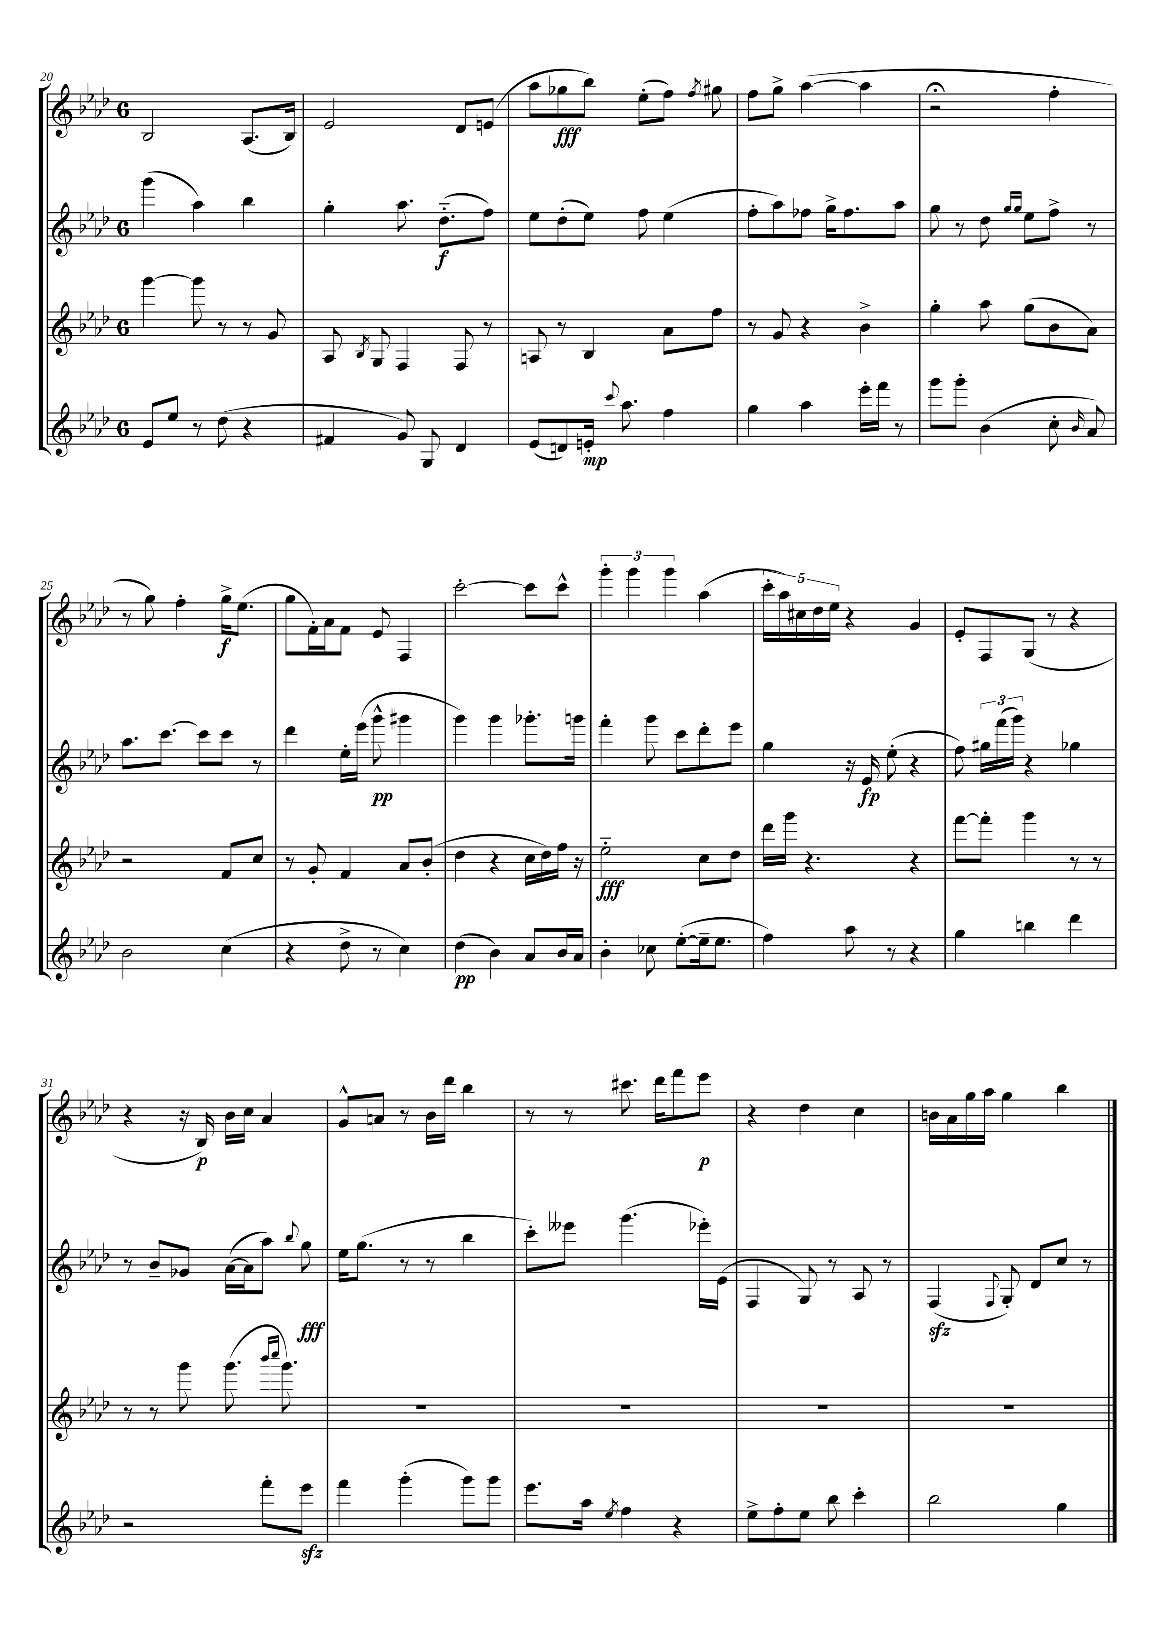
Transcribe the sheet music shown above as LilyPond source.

<<
\new StaffGroup <<
\new Staff = "s0" {
    \clef treble \key aes \major \once \override Staff.TimeSignature.style = #'single-digit \time 6/8
    \autoBeamOff bes2 aes8.[( bes16]) |
    ees'2 des'8[ e'8]( |
    aes''8[ ges''8\fff bes''8]) ees''8[-.( f''8]) \acciaccatura { f''8 } gis''8 |
    f''8[ g''8]-> aes''4~( aes''4 |
    r2\fermata f''4-. |
    r8 g''8) f''4-. g''16[->\f ees''8.]( |
    g''8[ f'16-.) aes'16 f'8] ees'8 f4 |
    c'''2~-. c'''8[ c'''8]-^ |
    \tuplet 3/2 { g'''4-. g'''4 g'''4 } aes''4( |
    \tuplet 5/4 { c'''16[-. aes''16) cis''16 des''16 ees''16] } r4 g'4 |
    ees'8[-. f8 g8]( r8 r4 |
    r4 r16 bes16\p) bes'16[ c''16] aes'4 |
    g'8[-^ a'8] r8 bes'16[ des'''16] bes''4 |
    r8 r8 cis'''8. des'''16[ f'''8 ees'''8]\p |
    r4 des''4 c''4 |
    b'16[ aes'16 g''16 aes''16] g''4 bes''4 \bar "|." |
}
\new Staff = "s1" {
    \clef treble \key aes \major \once \override Staff.TimeSignature.style = #'single-digit \time 6/8
    \autoBeamOff g'''4( aes''4) bes''4 |
    g''4-. aes''8. des''8.[-_\f( f''8]) |
    ees''8[ des''8-.( ees''8]) f''8 ees''4( |
    f''8[-. aes''8) fes''8] g''16[-> fes''8. aes''8] |
    g''8 r8 des''8 \grace { g''16[ g''16] } ees''8[ f''8]-> r8 |
    aes''8.[ c'''8.]~ c'''8[ c'''8] r8 |
    des'''4 ees''16[-. ees'''16]( g'''8-^\pp gis'''4 |
    g'''4) g'''4 ges'''8.[-. g'''16] |
    f'''4-. g'''8 c'''8[ des'''8-. ees'''8] |
    g''4 r16 ees'16\fp ees''8-.( r4 |
    f''8) \tuplet 3/2 { gis''16[ f'''16( g'''16]) } r4 ges''4 |
    r8 bes'8[-- ges'8] aes'16[~( aes'16 aes''8]) \appoggiatura { bes''8 } g''8\fff |
    ees''16[ g''8.]( r8 r8 bes''4 |
    c'''8[-.) eeses'''8] g'''4.( ees'''16[-.) ees'16]( |
    f4 g8) r8 aes8 r8 |
    f4\sfz( \appoggiatura { f8 } g8-.) des'8[ c''8] r8 \bar "|." |
}
\new Staff = "s2" {
    \clef treble \key aes \major \once \override Staff.TimeSignature.style = #'single-digit \time 6/8
    \autoBeamOff g'''4~ g'''8 r8 r8 g'8 |
    aes8 \acciaccatura { bes8 } g8 f4 f8 r8 |
    a8 r8 bes4 aes'8[ f''8] |
    r8 g'8 r4 bes'4-> |
    g''4-. aes''8 g''8[( bes'8 aes'8]) |
    r2 f'8[ c''8] |
    r8 g'8-. f'4 aes'8[ bes'8]-.( |
    des''4 r4 c''16[ des''16) f''16] r16 |
    ees''2-_\fff c''8[ des''8] |
    des'''16[ g'''16] r4. r4 |
    f'''8[~ f'''8]-. g'''4 r8 r8 |
    r8 r8 g'''8 g'''8.( \grace { bes'''16[ c''''16] } g'''8.) |
    R2. |
    R2. |
    R2. |
    R2. \bar "|." |
}
\new Staff = "s3" {
    \clef treble \key aes \major \once \override Staff.TimeSignature.style = #'single-digit \time 6/8
    \autoBeamOff ees'8[ ees''8] r8 des''8( r4 |
    fis'4 g'8) g8 des'4 |
    ees'8[( d'8) e'16]-.\mp \appoggiatura { c'''8 } aes''8. f''4 |
    g''4 aes''4 ees'''16[-. f'''16] r8 |
    g'''8[ g'''8]-. bes'4( c''8-. \grace { bes'16 } aes'8) |
    bes'2 c''4( |
    r4 des''8-> r8 c''4) |
    des''4\pp( bes'4) aes'8[ bes'16 aes'16] |
    bes'4-. ces''8 ees''8[~-.( ees''16-- ees''8.] |
    f''4) aes''8 r8 r4 |
    g''4 b''4 des'''4 |
    r2 f'''8[-. ees'''8]\sfz |
    f'''4 g'''4-.( g'''8[) g'''8] |
    ees'''8.[ aes''16] \acciaccatura { ees''8 } f''4 r4 |
    ees''8[-> f''8-. ees''8] bes''8 c'''4-. |
    bes''2 g''4 \bar "|." |
}
>>
>>
\layout { \context { \Score currentBarNumber = #20 } }
